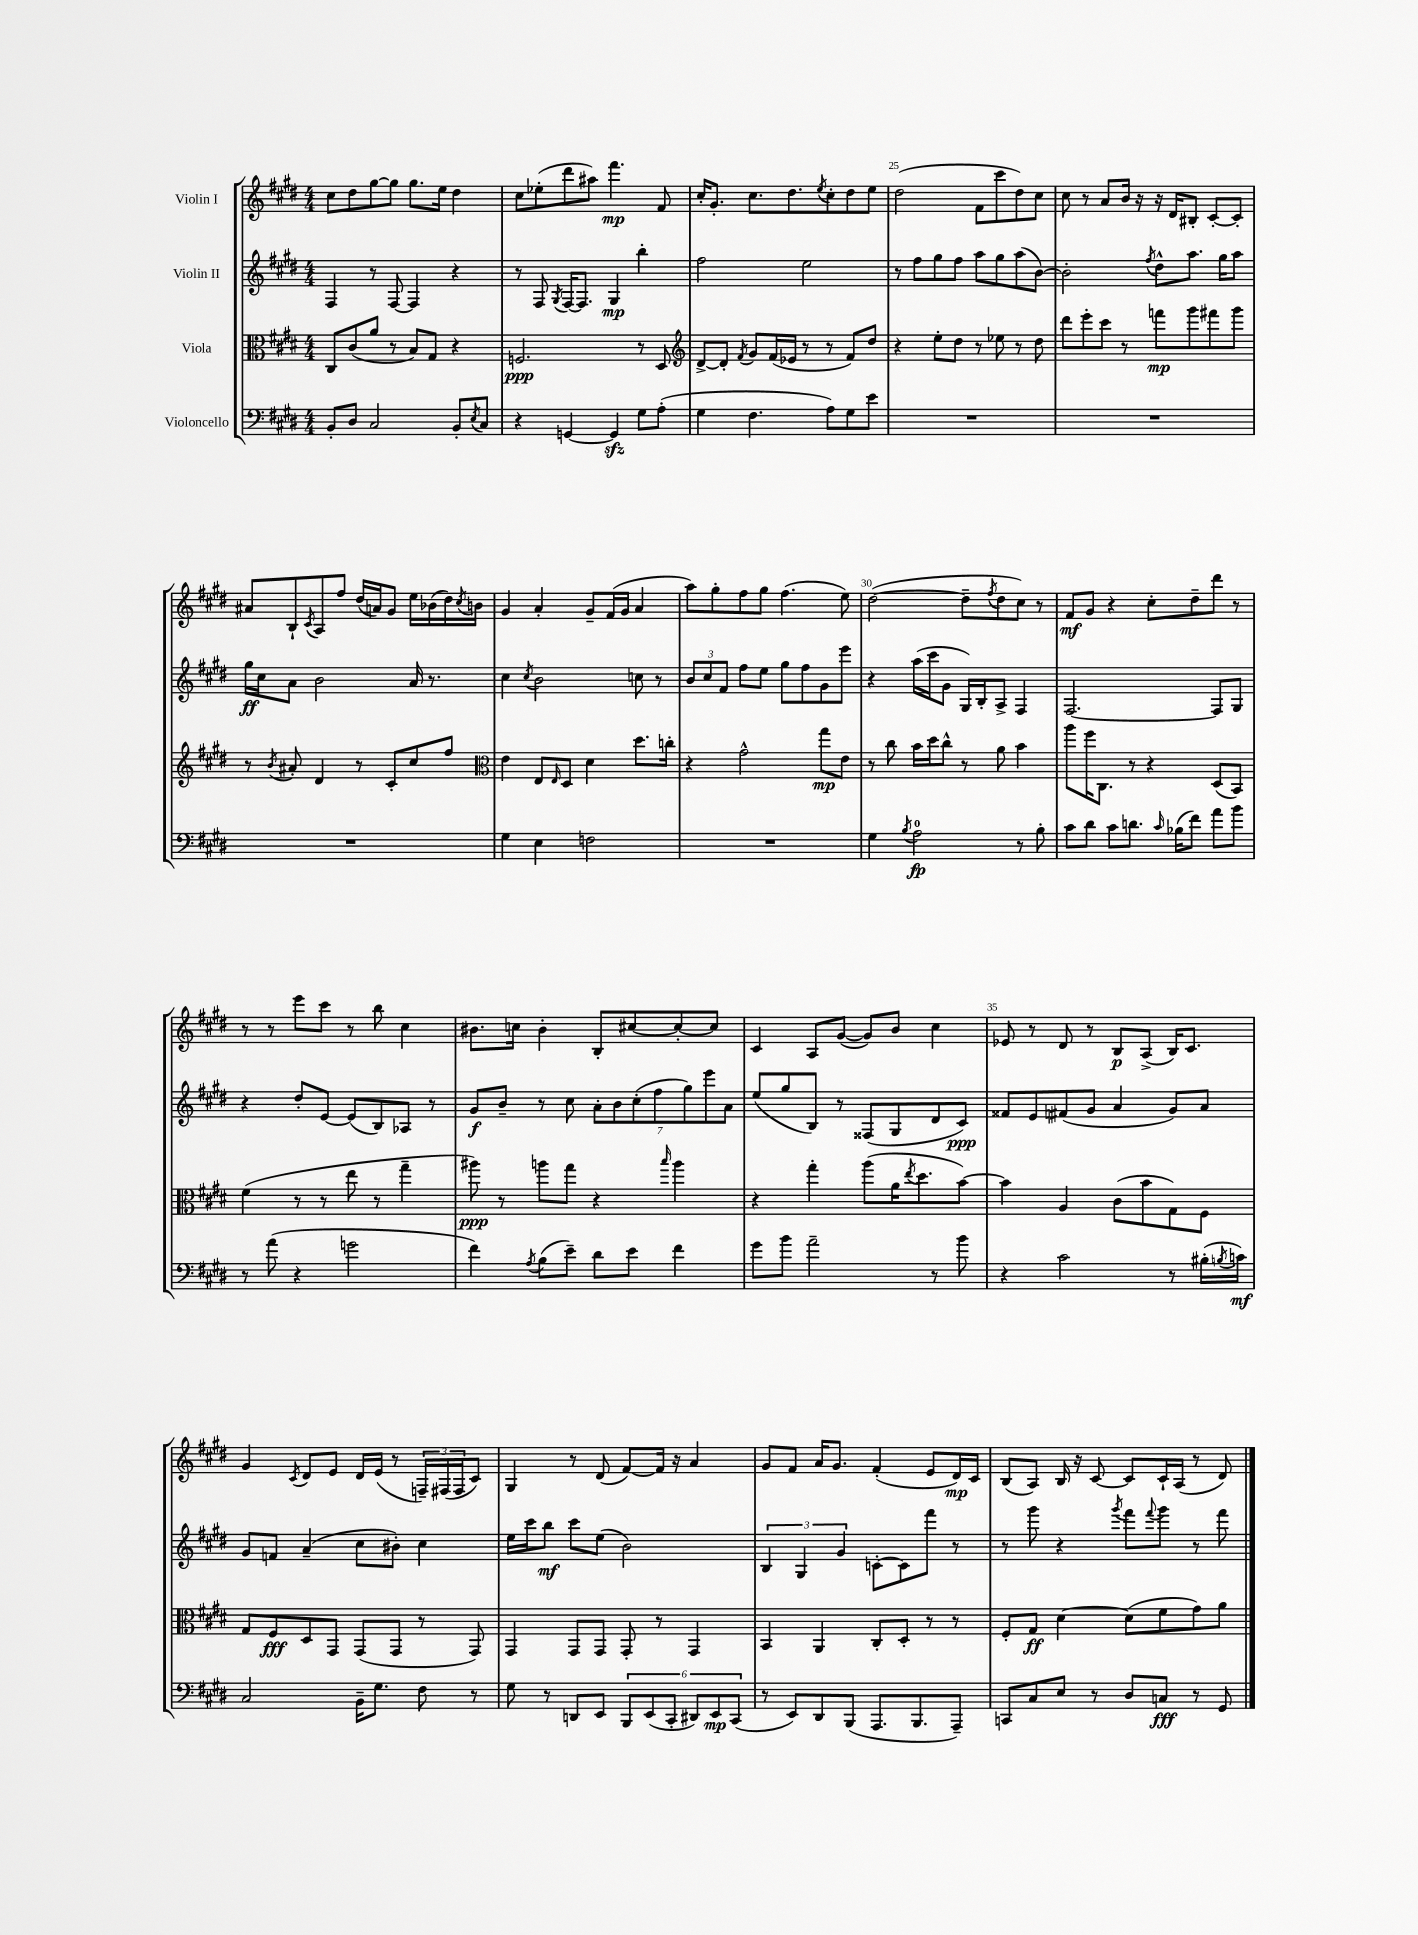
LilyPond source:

<<
\new StaffGroup <<
\new Staff = "s0" \with { instrumentName = "Violin I" } {
    \clef treble \key e \major \numericTimeSignature \time 4/4
    cis''8 dis''8 gis''8~ gis''8 gis''8. e''16 dis''4 |
    cis''8 ees''8-.( dis'''8 ais''8) fis'''4.\mp fis'8 |
    cis''16-. gis'8.-. cis''8. dis''8. \acciaccatura { e''8 } cis''8-. dis''8 e''8 |
    dis''2( fis'8 cis'''8 dis''8) cis''8 |
    cis''8 r8 a'8 b'16 r16 r16 dis'16 bis8-. cis'8~-. cis'8-. |
    ais'8 b8-! \acciaccatura { cis'8 } a8 fis''8 dis''16( a'16) gis'8 e''16 bes'16( dis''16) \acciaccatura { cis''8 } b'16 |
    gis'4 a'4-. gis'8-- fis'16( gis'16 a'4 |
    a''8) gis''8-. fis''8 gis''8 fis''4.( e''8) |
    dis''2~( dis''8-- \acciaccatura { fis''8 } dis''8 cis''8) r8 |
    fis'8\mf gis'8 r4 cis''8-. dis''8-- dis'''8 r8 |
    r8 r8 e'''8 cis'''8 r8 b''8 cis''4 |
    bis'8. c''16 bis'4-. b8-. cis''8~ cis''8~-. cis''8 |
    cis'4 a8 gis'8~( gis'8) b'8 cis''4 |
    ees'8 r8 dis'8 r8 b8\p a8->( b16) cis'8. |
    gis'4 \acciaccatura { cis'8 } dis'8 e'8 dis'16 e'16( r8 \tuplet 3/2 { f16--) fis16( fis16 } cis'8) |
    gis4 r8 dis'8( fis'8~) fis'16 r16 a'4 |
    gis'8 fis'8 a'16 gis'8. fis'4-.( e'8 dis'16\mp) cis'16 |
    b8( a8) b16 r16 cis'8~ cis'8 cis'16-! a16( r8 dis'8) \bar "|." |
}
\new Staff = "s1" \with { instrumentName = "Violin II" } {
    \clef treble \key e \major \numericTimeSignature \time 4/4
    fis4 r8 fis8~ fis4 r4 |
    r8 fis8 \acciaccatura { gis8 } fis16~ fis8. gis4\mp b''4-. |
    fis''2 e''2 |
    r8 fis''8 gis''8 fis''8 a''8 gis''8 a''8( b'8~) |
    b'2-. \acciaccatura { fis''8 } dis''8-^ a''8. gis''16 a''8 |
    gis''16\ff cis''16 a'8 b'2 a'16 r8. |
    cis''4 \acciaccatura { cis''8 } b'2 c''8 r8 |
    \tuplet 3/2 { b'8 cis''8 fis'8 } fis''8 e''8 gis''8 fis''8 gis'8 e'''8 |
    r4 a''16( cis'''16 gis'8 gis16) b16-. a8-> fis4 |
    fis2.~ fis8 gis8 |
    r4 dis''8-. e'8~ e'8( b8) aes8 r8 |
    gis'8\f b'8-- r8 cis''8 \tuplet 7/4 { a'8-. b'8 cis''8-.( fis''8 gis''8) e'''8 a'8 } |
    e''8( gis''8 b8) r8 fisis8( gis8 dis'8 cis'8\ppp) |
    fisis'8 e'8 fis'8( gis'8 a'4 gis'8) a'8 |
    gis'8 f'8 a'4--( cis''8 bis'8-.) cis''4 |
    e''16 cis'''16 b''8\mf cis'''8 e''8( b'2) |
    \tuplet 3/2 { b4 gis4 gis'4 } c'8~-. c'8 fis'''8 r8 |
    r8 gis'''8 r4 \acciaccatura { gis'''8 } fis'''8 \appoggiatura { fis'''8 } gis'''8 r8 fis'''8 \bar "|." |
}
\new Staff = "s2" \with { instrumentName = "Viola" } {
    \clef alto \key e \major \numericTimeSignature \time 4/4
    cis8 cis'8( a'8 r8 b8) gis8 r4 |
    f2.\ppp r8 dis8 |
    \clef treble dis'8~-> dis'8-. \acciaccatura { fis'8 } gis'8 fis'16( ees'16 r8 r8 fis'8) dis''8 |
    r4 e''8-. dis''8 r8 ees''8 r8 dis''8 |
    dis'''8 e'''8-. cis'''8 r8 f'''8\mp gis'''8 fis'''8 gis'''8 |
    r8 \acciaccatura { b'8 } ais'8-. dis'4 r8 cis'8-. cis''8 fis''8 |
    \clef alto e'4 e8 \grace { e16 } dis8 dis'4 dis''8. c''16-. |
    r4 gis'2-^ gis''8\mp e'8 |
    r8 cis''8 b'16 dis''16 cis''8-^ r8 a'8 b'4 |
    a''8 fis''16 cis8. r8 r4 dis8( b,8) |
    fis'4( r8 r8 e''8 r8 gis''4-- |
    ais''8\ppp) r8 a''8 gis''8 r4 \grace { b''16 } a''4 |
    r4 gis''4-. a''8( a'16 \acciaccatura { e''8 } dis''8. b'8~) |
    b'4 a4 cis'8( b'8 gis8) fis8 |
    gis8 fis8\fff dis8 gis,8 gis,8( gis,8 r8 gis,8) |
    gis,4 gis,8 gis,8 gis,8-. r8 gis,4 |
    b,4 a,4 cis8-. dis8-. r8 r8 |
    fis8-. gis8\ff dis'4~ dis'8( fis'8 gis'8) a'8 \bar "|." |
}
\new Staff = "s3" \with { instrumentName = "Violoncello" } {
    \clef bass \key e \major \numericTimeSignature \time 4/4
    b,8-. dis8 cis2 b,8-. \acciaccatura { e8 } cis8 |
    r4 g,4~ g,4\sfz gis8 a8-.( |
    gis4 fis4. a8) gis8 e'8 |
    R1 |
    R1 |
    R1 |
    gis4 e4 f2 |
    R1 |
    gis4 \acciaccatura { b8 } a2-0\fp r8 b8-. |
    cis'8 dis'8 cis'8 d'8. \grace { cis'16 } bes16( fis'8) a'8 b'8 |
    r8 a'8( r4 g'2 |
    fis'4) \acciaccatura { a8 } b8( e'8--) dis'8 e'8 fis'4 |
    gis'8 b'8 a'2-- r8 b'8 |
    r4 cis'2 r8 bis16-.( \acciaccatura { b8 } c'16\mf) |
    cis2 b,16-- gis8. fis8 r8 |
    gis8 r8 d,8 e,8 \tuplet 6/4 { b,,8 e,8( cis,8-. dis,8) e,8\mp cis,8( } |
    r8 e,8) dis,8 b,,8( a,,8. b,,8. a,,8--) |
    c,8 cis8 e8 r8 dis8 c8\fff r8 gis,8 \bar "|." |
}
>>
>>
\layout { \context { \Score currentBarNumber = #22 \override BarNumber.break-visibility = ##(#f #t #t) barNumberVisibility = #(every-nth-bar-number-visible 5) } }
